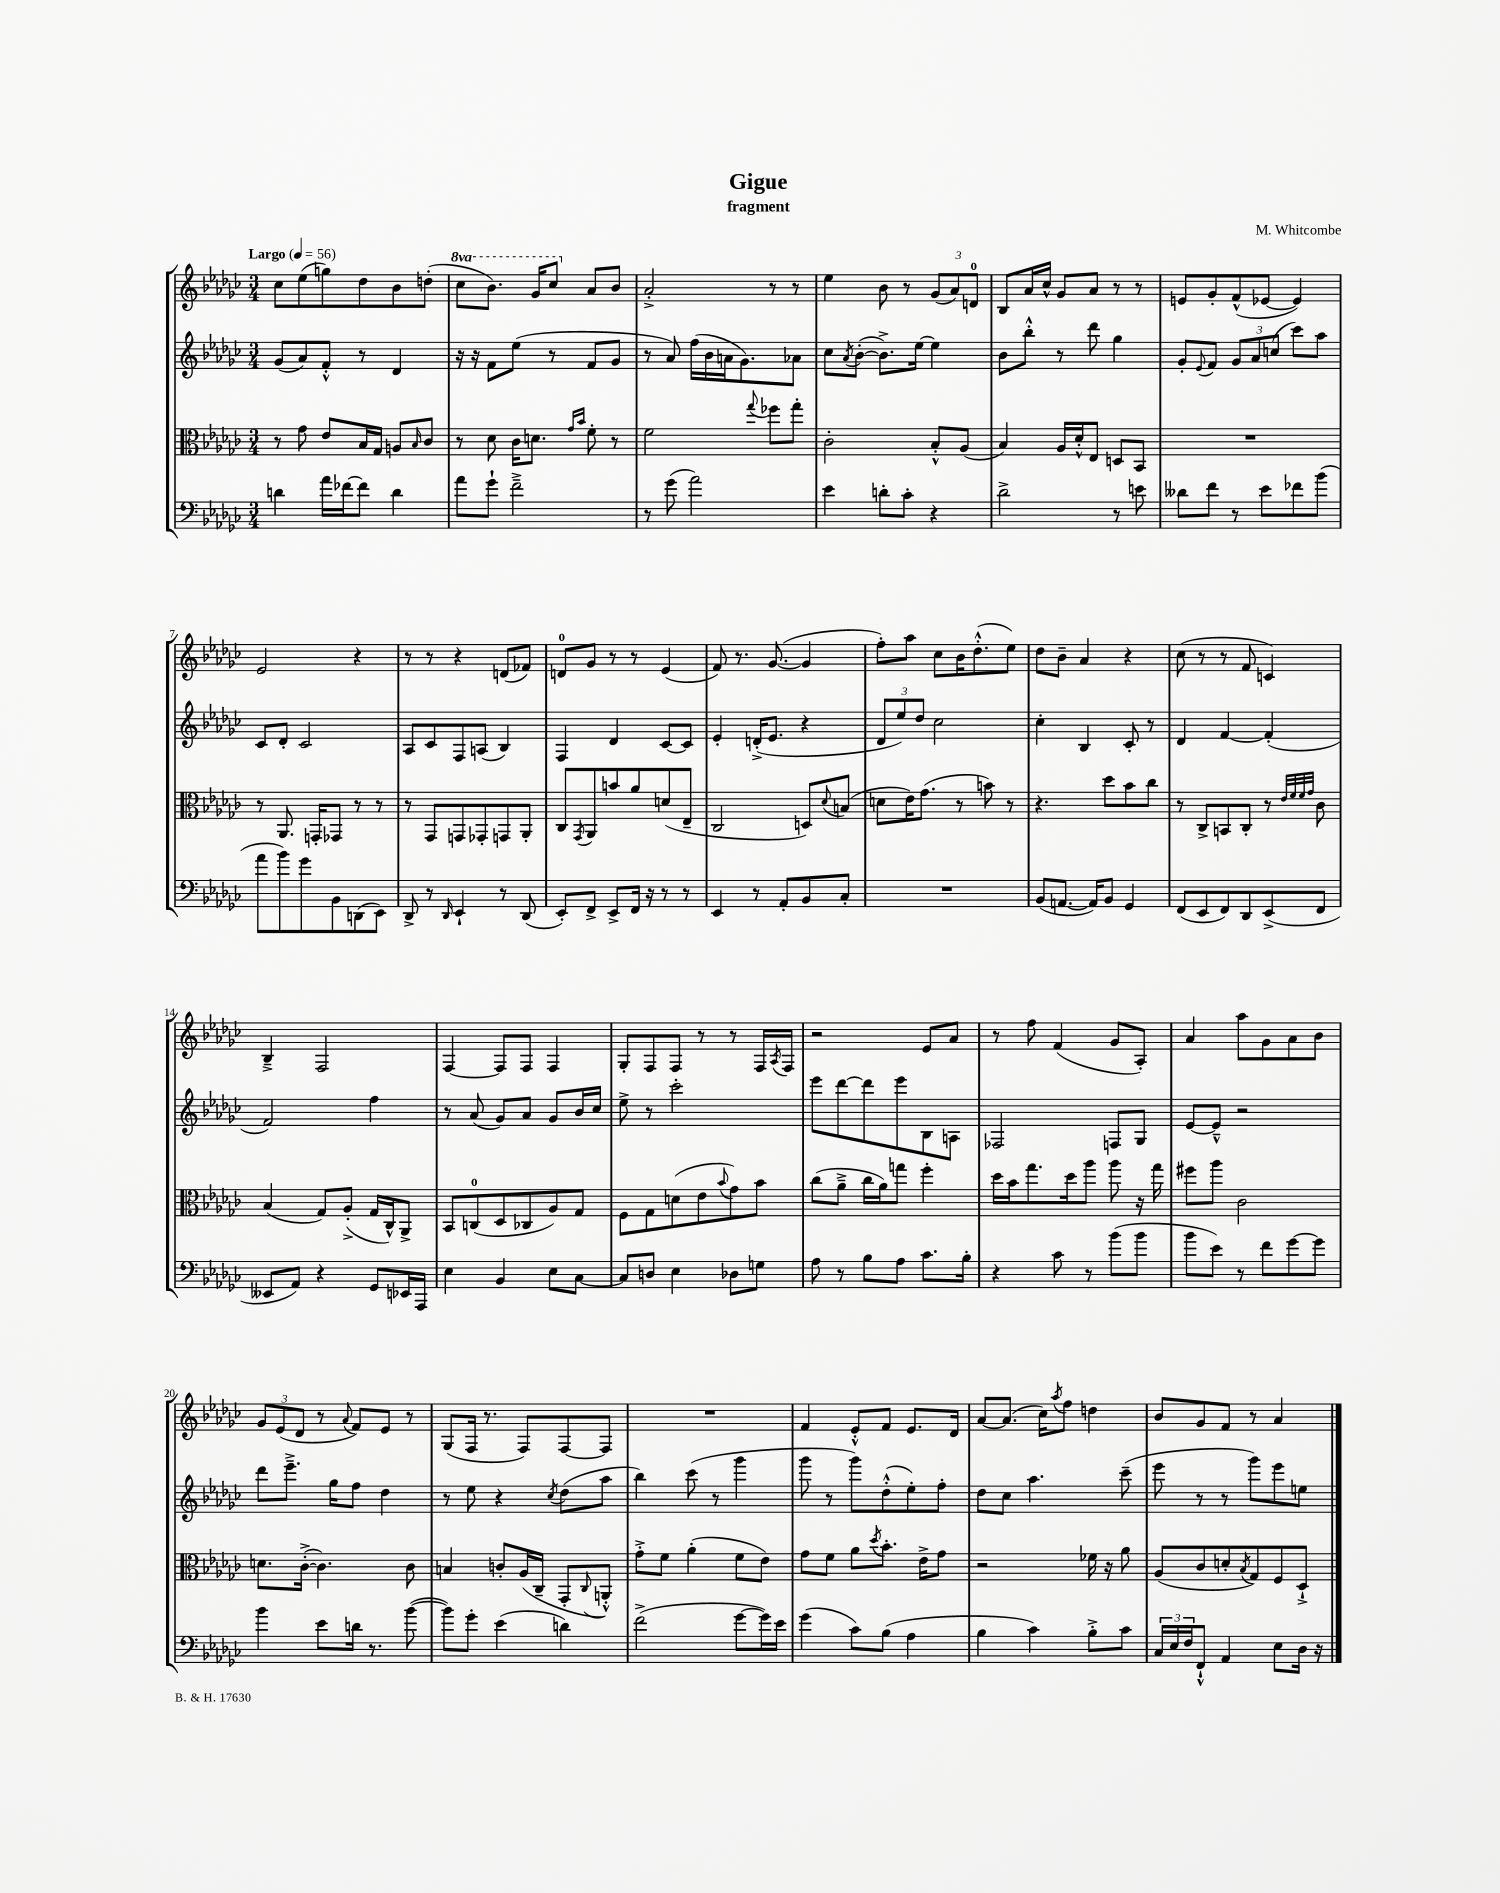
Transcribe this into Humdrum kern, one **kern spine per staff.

**kern	**kern	**kern	**kern
*staff4	*staff3	*staff2	*staff1
*clefF4	*clefC3	*clefG2	*clefG2
*k[b-e-a-d-g-c-]	*k[b-e-a-d-g-c-]	*k[b-e-a-d-g-c-]	*k[b-e-a-d-g-c-]
*M3/4	*M3/4	*M3/4	*M3/4
*MM56	*MM56	*MM56	*MM56
4d	8r	(8g-	8cc-
.	8g-	8a-)	(8ee-
16a-	8e-	8f'^^	8gg)
[16f-	.	.	.
8f-]	16B-	8r	8dd-
.	16G-	.	.
4d	8A	4d-	8b-
.	16qqB-	.	.
.	8c-	.	(8dd'
=	=	=	=
8a-	8r	16r	8ccc-
.	.	16r	.
8g-`	8d-	8f	8.bb-)
2f~^	16c-	(8ee-	.
.	8.d	.	16gg-
.	.	8r	8ccc-
.	16qqg-	.	.
.	16qqb-	.	.
.	8f'	8f	8a-
.	8r	8g-	8b-
=	=	=	=
8r	2f	8r	2a-'^
(8g-	.	8a-)	.
2a-)	.	(16ff	.
.	.	16b-	.
.	.	16a	.
.	.	8.g-)	.
.	8qqgg-	.	.
.	8ff-	.	8r
.	8gg-'	8a-	8r
=	=	=	=
4e-	2c-'	8cc-	4ee-
.	.	8qa-	.
.	.	([8b-'	.
8d'	.	8.b-^])	8b-
8c-'	.	.	8r
.	.	[16ee-	.
4r	8B-'^^	4ee-]	(12g-
.	.	.	12a-)
.	(8A-	.	.
.	.	.	12d
=	=	=	=
2d-^	4B-)	8b-	8B-
.	.	8bb-'^^	16a-
.	.	.	16cc-^^
.	16A-	8r	8g-
.	16d-'^^	.	.
.	8E-	8ddd-	8a-
8r	8D	4gg-	8r
8e	8BB-	.	8r
=	=	=	=
8d--	2.r	8g-'	8e
.	.	8qqe-	.
8f	.	8f	8g-'
8r	.	12g-	(8f^^
.	.	12a-	.
8e-	.	.	[8e-
.	.	(12cc	.
8f-	.	8ccc-)	4e-])
(8b-	.	8aa-	.
=	=	=	=
8a-	8r	8c-	2e-
8b-)	8.AA-	8d-'	.
8g-	.	2c-	.
.	16GG'	.	.
8BB-	8GG-	.	.
(8DD	8r	.	4r
8EE-)	8r	.	.
=	=	=	=
8DD-^	8r	8A-	8r
8r	8GG-	8c-	8r
16qqDD-	.	.	.
4EE-`	8GG	8F	4r
.	8GG-'	(8A	.
8r	8GG	4B-)	(8d
(8DD-	8AA-'	.	8f-)
=	=	=	=
8EE-')	8C-	4F	8d
.	8qGG-	.	.
8FF^	8AA-	.	8g-
8EE-^	8b	4d-	8r
16FF	8a-	.	8r
16r	.	.	.
8r	(8d	[8c-	(4e-
8r	8E-~	8c-]	.
=	=	=	=
4EE-	2C-	4e-'	8f)
.	.	.	8.r
8r	.	(16d'^	.
.	.	8.e-	([8.g-
8AA-'	.	.	.
8BB-	8D)	4r	4g-]
.	8qqd-	.	.
8C-'	(8B	.	.
=	=	=	=
2.r	8d	12d-	8ff')
.	.	12ee-)	.
.	16e-)	.	8aa-
.	.	12dd-	.
.	(8.g-	.	.
.	.	2cc-	8cc-
.	8r	.	16b-
.	.	.	(8.dd-'^^
.	8b)	.	.
.	8r	.	8ee-)
=	=	=	=
(8BB-	4.r	4cc-'	8dd-
[8.AA	.	.	8b-~
.	.	4B-	4a-
16AA])	.	.	.
8BB-	8dd-	.	.
4GG-	8b-	8c-'	4r
.	8cc-	8r	.
=	=	=	=
(8FF	8r	4d-	(8cc-
8EE-	8C-^	.	8r
8FF)	8BB	[4f	8r
8DD-	8C-'	.	8f
(8EE-^	8r	(4f']	4c)
.	32qqe-	.	.
.	32qqf	.	.
.	32qqf	.	.
.	32qqg-	.	.
8FF	8c-	.	.
=	=	=	=
8EE--	(4B-	2f)	4B-~^
8AA-)	.	.	.
4r	8G-)	.	2F
.	(8A-'^	.	.
8GG-	16G-	4ff	.
.	16C-^^)	.	.
16EE-	8AA-^	.	.
16AAA-	.	.	.
=	=	=	=
4E-	8BB-	8r	[4F
.	(8C	(8a-	.
4BB-	8D-	8g-)	8F]
.	8C-	8a-	8F
8E-	8A-)	8g-	4F
[8C-	8G-	16b-	.
.	.	16cc-	.
=	=	=	=
8C-]	8F	8ee-^	8G-'
8D	8G-	8r	8F
4E-	(8d	2ccc-'	8F
.	8e-	.	8r
.	8qqb-	.	.
8D-	8g-)	.	8r
8G	8b-	.	16F
.	.	.	8qA-
.	.	.	16F
=	=	=	=
8A-	(8cc-	8eee-	2r
8r	8a-~^	[8ddd-	.
8B-	16cc-	8ddd-]	.
.	16a-)	.	.
8A-	8gg	8eee-	.
8.c-	4ff'	8B-	8e-
.	.	8A	8a-
16B-'	.	.	.
=	=	=	=
4r	16dd-	2F-	8r
.	16b-	.	.
.	8.gg-	.	8ff
8c-	.	.	(4f
.	16dd-	.	.
8r	8aa-	.	.
(8b-	8aa-	8F	8g-
8b-	16r	8G-	8A-')
.	16gg-	.	.
=	=	=	=
8b-	8ff#	[8e-	4a-
8e-)	8aa-	8e-~^^]	.
8r	2c-	2r	8aa-
8f	.	.	8g-
[8g-	.	.	8a-
8g-]	.	.	8b-
=	=	=	=
4b-	8.d	8ddd-	12g-
.	.	.	(12e-
.	.	8.eee-~^	.
.	.	.	12d-
.	([16c-'^	.	.
8e-	4.c-])	.	8r
.	.	16gg-	.
.	.	.	8qqa-
16d	.	8ff	8f)
8.r	.	.	.
.	.	4dd-	8e-
([8b-	8c-	.	8r
=	=	=	=
8b-])	4B	8r	(8G-
8g-'	.	8ee-	16F
.	.	.	8.r
(4e-	8c'	4r	.
.	(16A-	.	8F)
.	16C-~	.	.
.	.	8qcc-	.
4d)	8GG-'	(8dd-	[8F
.	8qqC-	.	.
.	8AA'^^)	8aa-	8F]
=	=	=	=
(2f^	8g-'^	4bb-)	2.r
.	8f	.	.
.	(4a-'	(8ccc-	.
.	.	8r	.
[8g-	8f	4ggg-	.
16g-])	8e-)	.	.
16e-	.	.	.
=	=	=	=
(4g-	8g-	8ggg-	4f
.	8f	8r	.
8c-)	8a-	8ggg-)	8e-'^^
.	8qdd-	.	.
(8B-	8.b-'	(8dd-'^^	8f
4A-	.	8ee-')	8.e-
.	16e-^	.	.
.	8g-	8ff'	.
.	.	.	16d-
=	=	=	=
4B-	2r	8dd-	[8a-
.	.	8cc-	(8.a-]
4c-)	.	4.aa-	.
.	.	.	16cc-)
.	.	.	8qaa-
.	.	.	8ff
8B-'^	16f-	.	4dd
.	16r	.	.
8c-	8a-	(8ccc-~	.
=	=	=	=
24C-	(8A-	8eee-	8b-
24E-	.	.	.
24F	.	.	.
8FF`^^	8c-	8r	8g-
4AA-	8d'	8r	8f
.	8qB-	.	.
.	8G-)	8ggg-)	8r
8E-	8F	8eee-	4a-
16D-	8D-`^	8ee	.
16r	.	.	.
==	==	==	==
*-	*-	*-	*-
